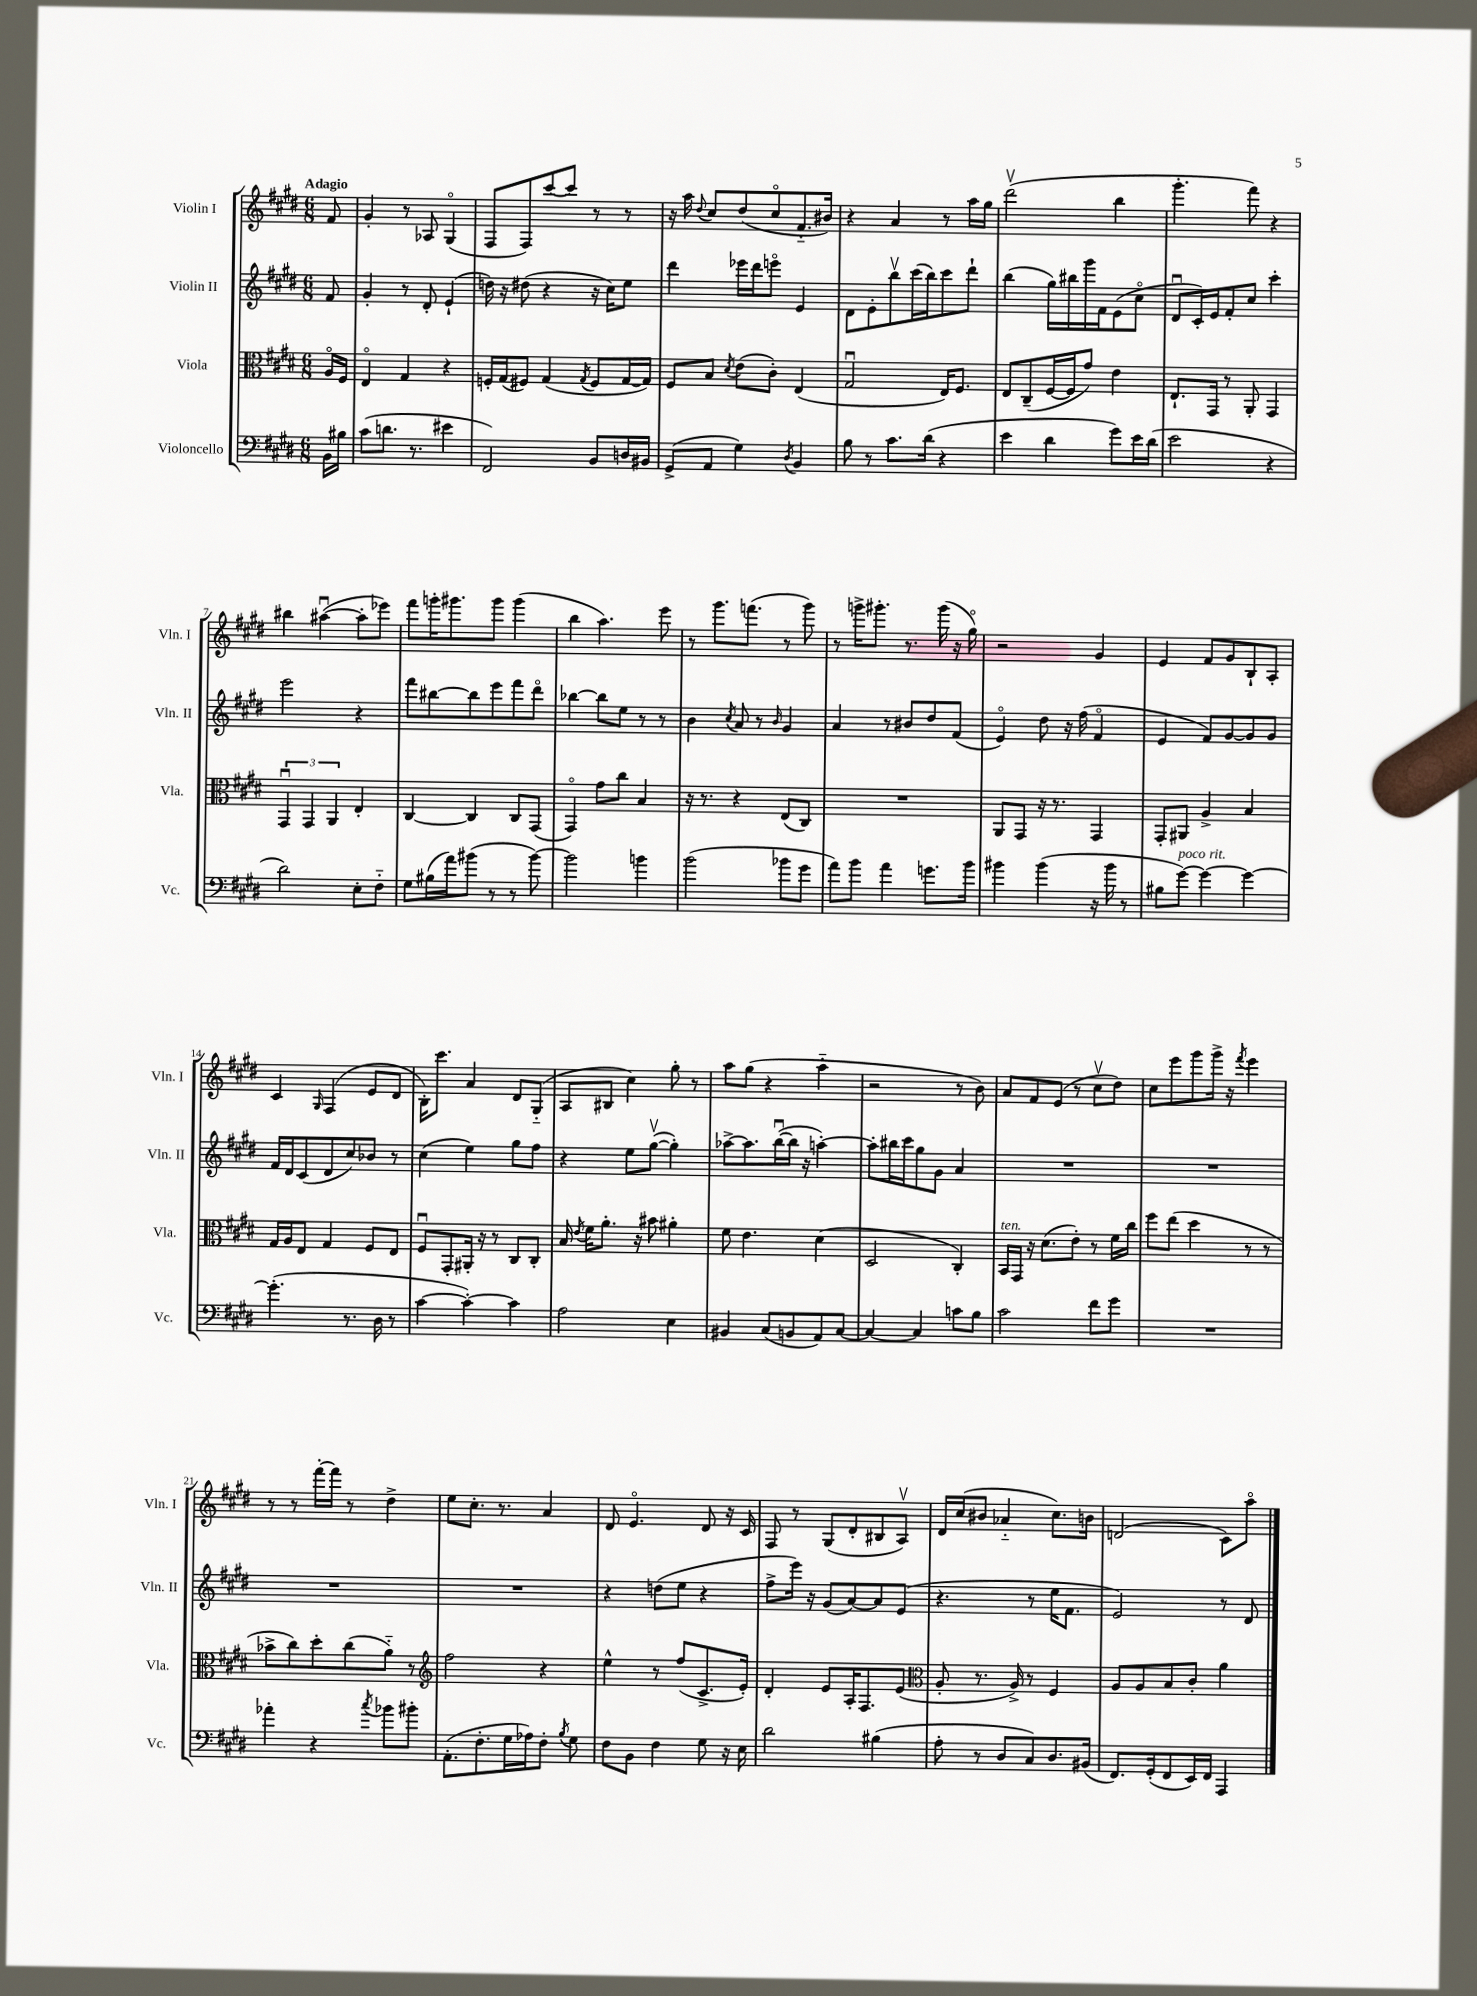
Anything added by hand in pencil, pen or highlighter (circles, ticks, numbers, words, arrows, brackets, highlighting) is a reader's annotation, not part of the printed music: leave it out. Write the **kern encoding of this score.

**kern	**kern	**kern	**kern
*part4	*part3	*part2	*part1
*staff4	*staff3	*staff2	*staff1
*I"Violoncello	*I"Viola	*I"Violin II	*I"Violin I
*I'Vc.	*I'Vla.	*I'Vln. II	*I'Vln. I
*clefF4	*clefC3	*clefG2	*clefG2
*k[f#c#g#d#]	*k[f#c#g#d#]	*k[f#c#g#d#]	*k[f#c#g#d#]
*M6/8	*M6/8	*M6/8	*M6/8
=	=	=	=
!	!	!	!LO:TX:a:B:t=Adagio
16BB\LL	16A/LL	8f#/	8f#/
16B#X\JJ	16F#/JJ	.	.
=1	=1	=1	=1
(8c#\L	4E/	4g#'/	4g#'/
8.dn\J	.	.	.
.	4G#/	8r	8r
8.r	.	.	.
.	.	8d#'/	8A-X/
4e#X\	4r	(4e`/	(4G#/
=2	=2	=2	=2
2FF#/)	16Fn'/LL	16ddn\)	8F#/L
.	(16G#/J	16r	.
.	8F#X/J)	(8dd#X\	8F#/)
.	(4G#/	4r	[8ccc#/
.	.	.	8ccc#/J]
.	8qG#/	.	.
8BB/L	8F#/L	16r	8r
.	.	16cc#\KL)	.
16Dn/L	[16G#/L	8ee\J	8r
16BB#X/JJ	16G#/JJ])	.	.
=3	=3	=3	=3
(8GG#^/L	8F#/L	4ddd#\	16r
.	.	.	16aa\
.	.	.	8qqdd#/
8AA/J	8B/J	.	8cc#/L
.	8qd#/	.	.
4G#\)	(8e\L	16eee-X\LL	(8dd#/
.	.	16ddd#\J	.
.	8c#'\J)	8eeen\J	8cc#/
8qD#/	.	.	.
4BB/	(4E/	4e/	8.f#/
.	.	.	16b#X/Jk)
=4	=4	=4	=4
8B\	2G#u/	8d#\L	4r
8r	.	8e'\	.
8.c#\L	.	8bbv\	4a/
.	.	(16ccc#\L	.
(16d#\Jk	.	16bb\J)	.
4r	16E/KL)	8ccc#\	8r
.	8.F#/J	.	.
.	.	8ddd#`\J	16aa\LL
.	.	.	16gg#\JJ
=5	=5	=5	=5
4e\	8E/L	(4bb\	(2ddd#v\
.	(8C#~/	.	.
4d#\	[16F#/L	16gg#\LL)	.
.	16F#/J]	16bb#X\	.
.	8g#/J)	16ggg#\	.
.	.	16f#\J	.
8g#\L)	4e\	(8e\	4bb\
16e\L	.	8cc#\J	.
(16d#\JJ	.	.	.
=6	=6	=6	=6
2e\	8.E`/L	8d#u/L	4.ggg#'\
.	.	16c#'/L)	.
.	16GG#/Jk	16e/J	.
.	8r	8f#'/	.
.	8AA'/	8cc#/J	8fff#\)
4r	4GG#/	4ccc#'\	4r
!!LO:LB:g=z
=7	=7	=7	=7
2d#\)	6GG#u/	2eee\	4bb#X\
.	6GG#/	.	.
.	.	.	([4aa#Xu\
.	6AA/	.	.
8E'\L	4E'/	4r	8aa#'\L]
8F#\J	.	.	8eee-X\J)
=8	=8	=8	=8
8G#\L	[4C#/	8fff#\L	8fff#\L
(16B#X\L	.	[8bb#X\	16gggn'\K
16a\J)	.	.	8.ggg#X\
(8b#X\J	4C#/]	8bb#\]	.
8r	.	8eee\	8ggg#\J
8r	8C#/L	8fff#\	(4ggg#\
[8b#\)	(8GG#/J	8ddd#\J	.
=9	=9	=9	=9
2b#\]	4GG#/)	[4bb-X\	4bb\
.	8g#\L	8bb-\L]	4.aa\)
.	8cc#\J	8ee\J	.
4bn\	4B/	8r	.
.	.	8r	8eee\
=10	=10	=10	=10
(2b\	16r	4b\	8r
.	8.r	.	.
.	.	.	8.ggg#\L
.	.	8qcc#/	.
.	4r	8a/	.
.	.	.	(8.fffn\J
.	.	8r	.
.	.	16qqb/	.
8b-X\L	(8E/L	4g#/	8r
8g#\J	8C#/J)	.	8ggg#\)
=11	=11	=11	=11
8a\L)	2.r	4a/	8r
8b\J	.	.	16gggn^\KL
.	.	.	8.ggg#X'\J
4a\	.	8r	.
.	.	8b#X/L	8.r
8.gn\L	.	8dd#/	.
.	.	.	(16ggg#\
.	.	(8f#/J	16r
16b\Jk	.	.	16gg#\)
=12	=12	=12	=12
4b#X\	8AA/L	4e/)	2r
.	8GG#/J	.	.
(4b#\	16r	8dd#\	.
.	8.r	.	.
.	.	16r	.
.	.	(16ff#\	.
16r	4GG#/	4f#/	4g#/
16b#\	.	.	.
8r	.	.	.
=13	=13	=13	=13
8B#X\L	8GG#'/L	4e/	4e/
!LO:TX:a:i:t=poco rit.	!	!	!
[8g#\J)	8AA#X/J	.	.
4g#\_	4A^/	8f#/L)	8f#/L
.	.	[8g#/	8g#/
4g#\_	4B/	8g#/]	8B`/
.	.	8g#/J	8A'/J
!!LO:LB:g=z
=14	=14	=14	=14
(4.g#'\]	16G#/LL	16f#/LL	4c#/
.	16A/J	16d#/J	.
.	8E/J	(8c#/	.
.	.	.	16qqG#/
.	4G#/	8d#/	(4F#/
8.r	.	8cc#/)	.
.	8F#/L	8b-X/J	8e/L
16D#\	.	.	.
8r	8E/J	8r	8d#/J
=15	=15	=15	=15
[4c#\	8F#u/L	(4cc#\	16B'\KL)
.	.	.	8.ccc#\J
.	8GG#'/	.	.
4c#'\_)	16AA#X'/Jk	4ee\)	4a/
.	16r	.	.
.	8r	.	.
4c#\]	8C#/L	8gg#\L	8d#/L
.	8C#'/J	8ff#\J	(8G#/J
=16	=16	=16	=16
2A\	16B/	4r	8A/L
.	8qe/	.	.
.	16f#\KL	.	.
.	8.a'\J	.	8B#X/J
.	.	8ee\L	4cc#\)
.	16r	.	.
.	8b#X\	([8gg#v\J	.
4E\	4a#X'\	4gg#'\])	8gg#'\
.	.	.	8r
=17	=17	=17	=17
4BB#X/	8f#\	[8aa-X^\L	8aa\L
.	4.e\	8.aa-\]	(8gg#\J
(8C#/L	.	.	4r
.	.	([16bbu\L	.
8BBn/	.	16bb\JJ]	.
.	.	16r	.
8AA/)	(4d#\	[4aan'\)	4aa\
[8C#/J	.	.	.
=18	=18	=18	=18
4C#/_	2D#/	8aa'\L]	2r
.	.	16bb#X\L	.
.	.	16ccc#\J	.
4C#/]	.	8gg#\	.
.	.	8g#\J	.
8cn\L	4C#'/)	4a/	8r
8B\J	.	.	8b\)
=19	=19	=19	=19
!	!LO:TX:a:i:t=ten.	!	!
2c#\	16BB/LL	2.r	8a/L
.	16GG#/JJ	.	.
.	16r	.	8f#/
.	(8.d#\L	.	.
.	.	.	(8e/J
.	8e'\J)	.	8r
8f#\L	8r	.	8cc#v\L
8g#\J	16f#\LL	.	8dd#\J)
.	16cc#\JJ	.	.
=20	=20	=20	=20
2.r	8ff#\L	2.r	8cc#\L
.	(8ee\J	.	8eee\
.	4dd#\	.	8ggg#\
.	.	.	16ggg#^\Jk
.	.	.	16r
.	.	.	8qfff#/
.	8r	.	4eee\
.	8r	.	.
!!LO:LB:g=z
=21	=21	=21	=21
4a-X'\	8b-X^\L	2.r	8r
.	8cc#\)	.	8r
4r	8dd#'\	.	[16fff#'\LL
.	.	.	16fff#\JJ]
.	(8cc#\	.	8r
8qcc#/	.	.	.
8b-X\L	8a\J)	.	4dd#^\
8b#X'\J	8r	.	.
=22	=22	=22	=22
*	*clefG2	*	*
(8.AA'\L	2ff#\	2.r	8ee\L
.	.	.	8.cc#'\J
8.F#'\	.	.	.
.	.	.	8.r
16G#\L	.	.	.
16A-X\J)	.	.	.
8F#'\J	4r	.	4a/
8qB/	.	.	.
8G#\	.	.	.
=23	=23	=23	=23
8F#\L	4ee^^\	4r	8d#/
8BB\J	.	.	4.e/
4F#\	8r	(8ddn\L	.
.	(8ff#/L	8ee\J	.
8G#\	8.c#^/	4r	8d#/
16r	.	.	16r
16E\	16e'/Jk)	.	16c#/
=24	=24	=24	=24
2d#\	4d#'/	8ff#^\L	8F#/
.	.	16eee\Jk)	8r
.	.	16r	.
.	8e/L	(8g#/L	(8G#/L
.	16A'/K	[8a/)	8d#'/
.	8.F#/	.	.
(4B#X\	.	8a/]	8B#X/
.	(8e/J	(8e/J	8Av/J)
=25	=25	=25	=25
*	*clefC3	*	*
8A'\	8A'/	4.r	16d#/LL
.	.	.	(16cc#/J
8r	8.r	.	8b#X/J
8D#/L	.	.	4a-X/
.	16A^/)	.	.
8C#/)	8r	8r	.
8.D#/	4F#/	16ee\KL	8.cc#\L)
.	.	8.f#\J	.
(16BB#X/Jk	.	.	16bn\Jk
=26	=26	=26	=26
8.FF#/L)	8A/L	2e/)	(2dn/
.	8A/	.	.
(16GG#'/k	.	.	.
8FF#/	8B/	.	.
16EE/L)	8c#'/J	.	.
16FF#/JJ	.	.	.
4AAA/	4a\	8r	8c#\L)
.	.	8d#/	8aa\J
==	==	==	==
*-	*-	*-	*-
